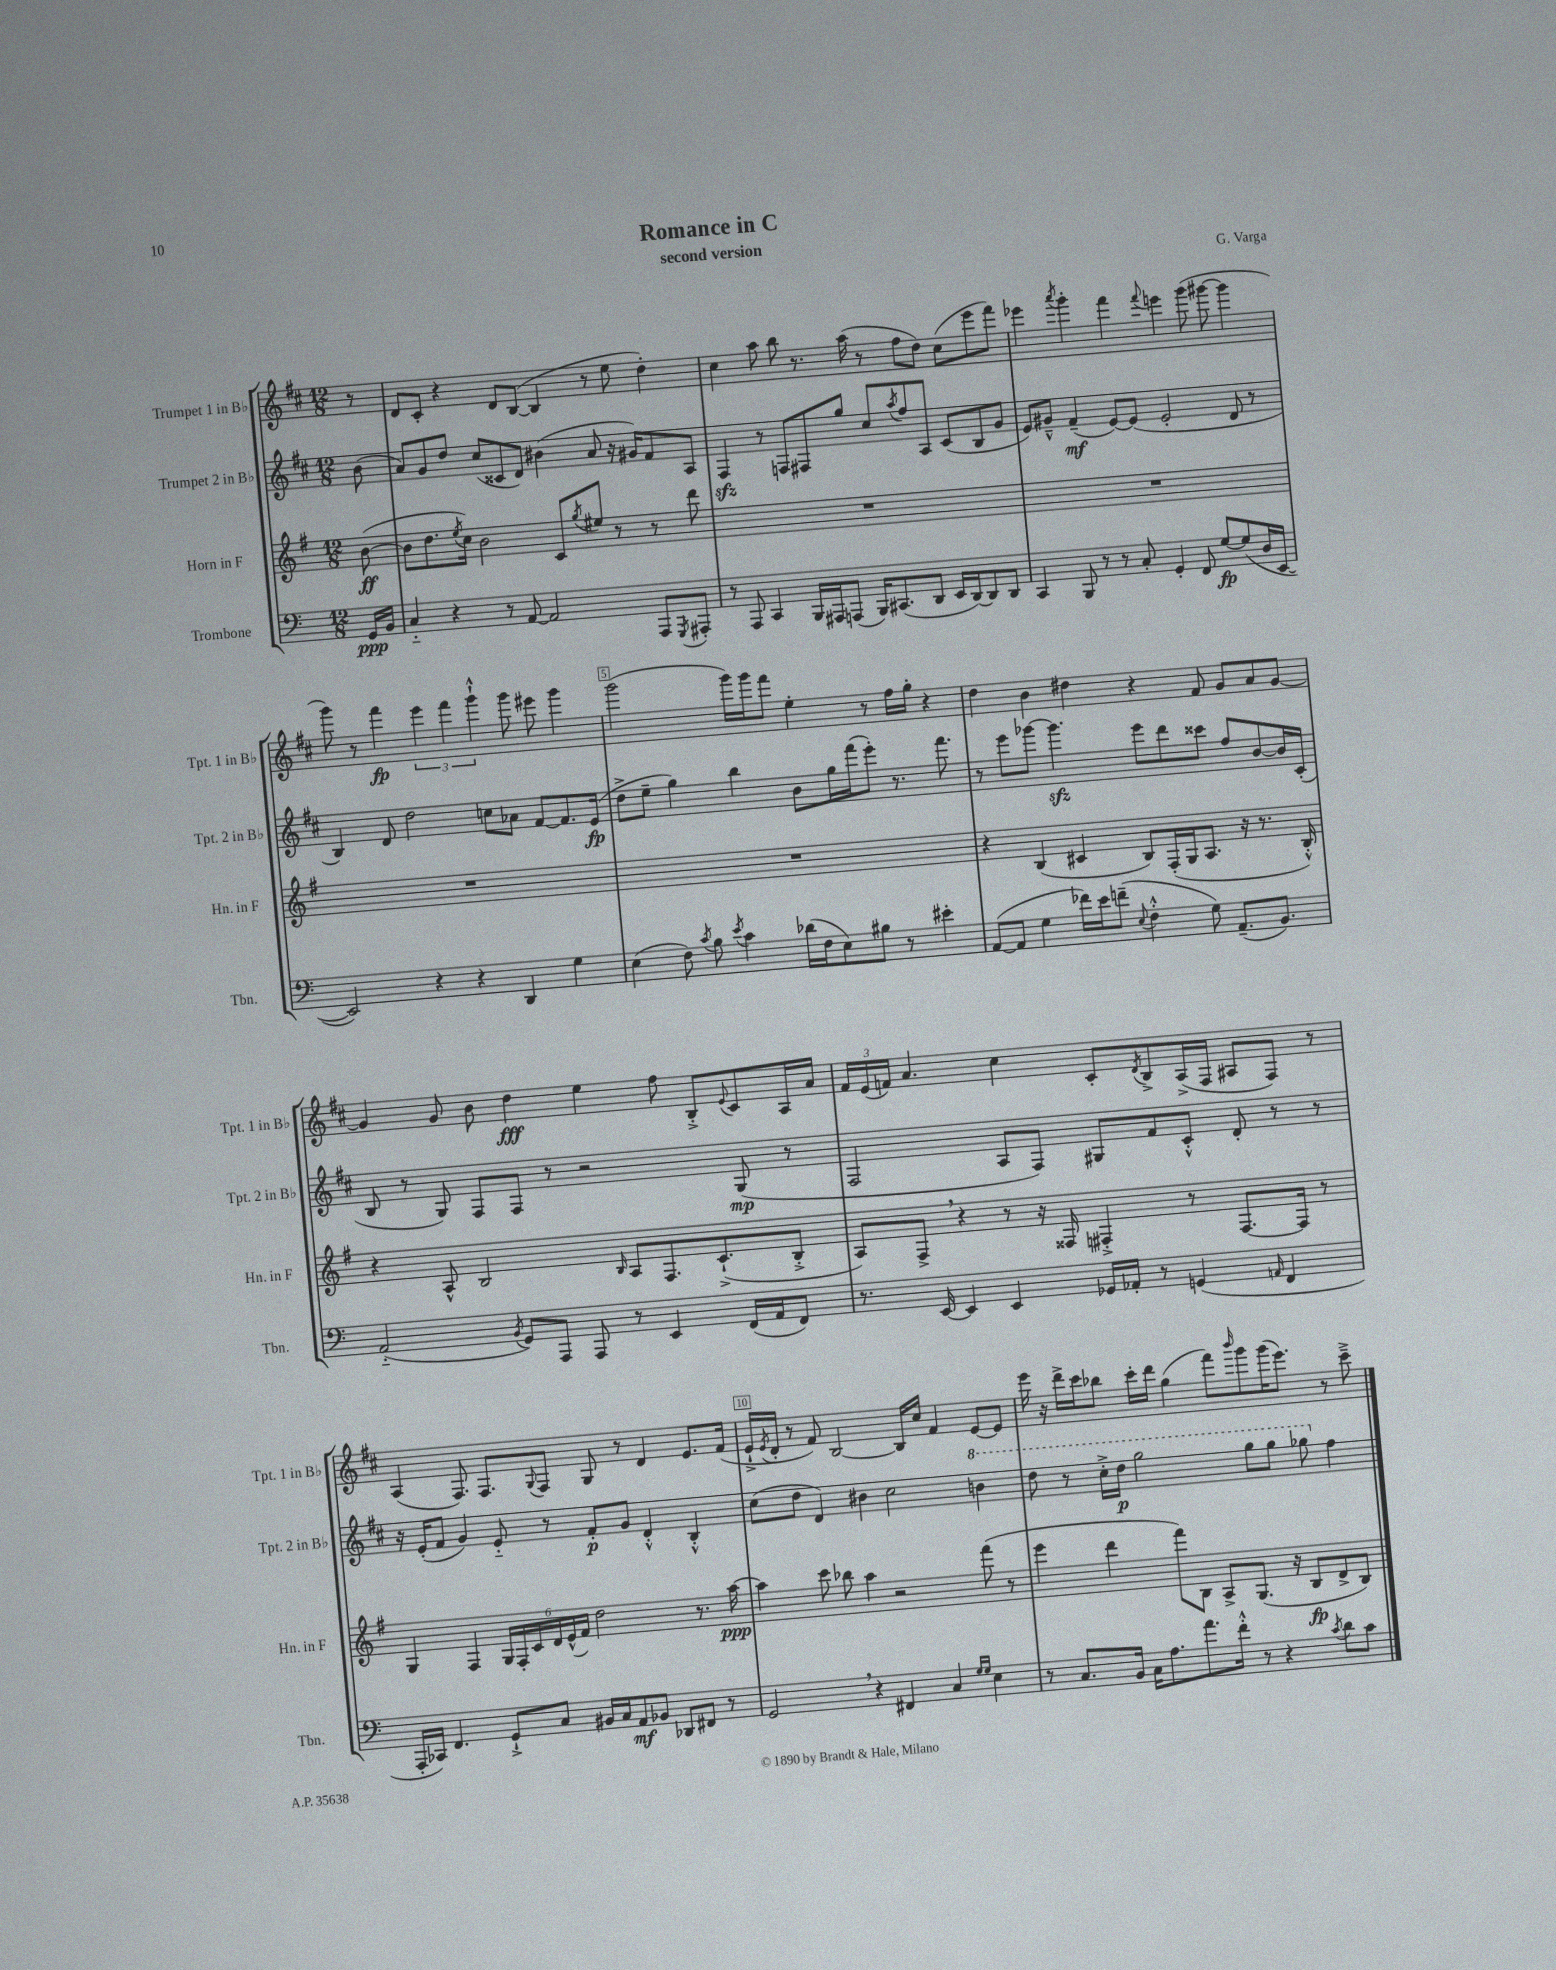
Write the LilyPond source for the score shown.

\header { title = "Romance in C" composer = "G. Varga" subtitle = "second version" }
<<
\new StaffGroup <<
\new Staff = "s0" \with { instrumentName = "Trumpet 1 in Bb" shortInstrumentName = "Tpt. 1 in Bb" } {
    \clef treble \key d \major \numericTimeSignature \time 12/8 \partial 8
    r8 |
    d'8 cis'8-. r4 d'8 b8~( b4 r8 e''8 d''4-.) |
    cis''4 a''8 b''8 r8. a''16( r8 fis''8 d''8) cis''8( e'''8 fis'''8) |
    ees'''4 \acciaccatura { a'''8 } g'''4-. fis'''4 \appoggiatura { fis'''8 } e'''4 g'''8( gis'''8~ gis'''4 |
    g'''8) r8 fis'''4\fp \tuplet 3/2 { e'''4 fis'''4 g'''4-!-^ } g'''8 eis'''8 g'''4 |
    g'''2( g'''16) g'''16 fis'''8 e''4-. r8 fis''16 g''16-. r4 |
    d''4 b'4 dis''4 r4 fis'8 g'8 a'8 g'8~ |
    g'4 g'8 b'8 d''4\fff e''4 fis''8 b8-.-> \appoggiatura { e'8 } cis'8 a16 a'16 |
    \tuplet 3/2 { fis'16 e'16( f'16) } a'4. cis''4 cis'8-. \acciaccatura { d'8 } b8-> a16->( fis16 ais8 fis8) r8 |
    a4( fis8.) fis8. \appoggiatura { g8 } fis8 g8 r8 d'4 e'8. fis'16( |
    e'16-!-> \acciaccatura { e'8 } d'16-. r8 fis'8) b2~ b16 cis''16 fis'4 e'8~ e'8 |
    e'''16 r16 d'''16-> cis'''16 bes''8 cis'''16-. d'''16 g''4( fis'''8) \grace { b'''16 } g'''8 g'''16( e'''8.) r8 cis'''8---> \bar "|." |
}
\new Staff = "s1" \with { instrumentName = "Trumpet 2 in Bb" shortInstrumentName = "Tpt. 2 in Bb" } {
    \clef treble \key d \major \numericTimeSignature \time 12/8 \partial 8
    b'8( |
    a'8) g'8 d''8 cis''8( cisis'8 d'8) bis'4( a'8 r16 gis'16) fis'8 a8 |
    fis4\sfz r8 f8 fis8 g''8 cis''8 \acciaccatura { a''8 } fis''8 a8 cis'8( b8 g'8 |
    e'8) gis'8---^ fis'4--\mf( e'8~) e'8( e'2-. d'8 r8 |
    b4) d'8 d''2 c''8 aes'8 fis'8~ fis'8. e'16\fp( |
    d''8-> e''8-- g''4) b''4 b'8 g''16 fis'''16( e'''8-.) r8. fis'''8. |
    r8 e'''8 ges'''8~ ges'''4.\sfz e'''8 d'''8 cisis'''8 fis''8 b'8~ b'16 cis'16-.( |
    b8 r8 g8) fis8 fis8 r8 r2 g8\mp( r8 |
    fis2 a8 fis8) gis8 fis'8 cis'8-.-^ d'8-. r8 r8 |
    r16 e'16-.( fis'8 g'4) e'8-_ r8 fis'8-.\p g'8 d'4-.-^ b4-.-^ |
    cis''8( d''8 d'4) bis'4 cis''2 \ottava #1 b''!4 |
    d'''8 r8 cis'''16-.-> d'''16\p g'''2 g'''8 g'''8 ges'''8 \ottava #0 fis''4 \bar "|." |
}
\new Staff = "s2" \with { instrumentName = "Horn in F" shortInstrumentName = "Hn. in F" } {
    \clef treble \key g \major \numericTimeSignature \time 12/8 \partial 8
    b'8~\ff( |
    b'8 d''8. \acciaccatura { e''8 } c''16) b'2 c'8 \acciaccatura { g''8 } eis''8 r8 r8 d'''8 |
    R1. |
    R1. |
    R1. |
    R1. |
    r4 b4( cis'4 b8) fis16-.( g16 a8. r16 r8. b16-.-^) |
    r4 a8-^ b2 \grace { b16 } a8 fis8. c'8.-!->( b8-.-> |
    a8) fis8-> \breathe r4 r8 r16 fisis16 fis4-.-> r8 fis8.~ fis16 r8 |
    g4 fis4 \tuplet 6/4 { g16 fis16-. c'16 d'16 e'16-^( fis'16) } d''2 r8. a''16~\ppp |
    a''4 c'''8 bes''8 a''4 r2 fis'''8( r8 |
    e'''4 d'''4 fis'''8) b8 a8-> g8.( r16 b8\fp d'8-> b8) \bar "|." |
}
\new Staff = "s3" \with { instrumentName = "Trombone" shortInstrumentName = "Tbn." } {
    \clef bass \key c \major \numericTimeSignature \time 12/8 \partial 8
    g,16\ppp b,16 |
    c4-_ r4 r8 a,8~ a,2 a,,8 \acciaccatura { g,,8 } ais,,8-. |
    r8 a,,8 c,4 b,,16 ais,,16 a,,8( b,,16) cis,8.( d,8 e,16 d,16~) d,8 d,8 |
    c,4 b,,8 r8 r8 c8-. g,4-. f,8 g8~\fp g8( d16 e,16~ |
    e,2) r4 r4 d,4 g4 |
    e4( f8) \acciaccatura { c'8 } b8 \acciaccatura { e'8 } c'4 des'16( f16 e8) bis8 r8 eis'4-. |
    a,8~( a,8 g4 fes'16) e'16 f'8--( \appoggiatura { e8 } f4-.-^ g8) a,8.--( b,8.) |
    a,2-_( \acciaccatura { b,8 } g,8) a,,8 a,,8 r8 e,4 f,16( a,16 f,8) |
    r8. e,16~ e,4 e,4 ges,16 aes,16-. r8 g,4( \grace { a,16 } f,4 |
    a,,16-. ces,16) f,4. g,8-!-> c8 bis,16 c16 a,8\mf bes,8 des,8 fis,8 r8 |
    g,2 \breathe r4 fis,4 c4 \grace { g16 g16 } e4 |
    r8 c8. b,16 c16 a8. a'8. f'16-.-^ r8 r4 \acciaccatura { c'8 } d'8 c'8 \bar "|." |
}
>>
>>
\layout { \context { \Score \override BarNumber.break-visibility = ##(#f #t #t) barNumberVisibility = #(every-nth-bar-number-visible 5) \override BarNumber.stencil = #(make-stencil-boxer 0.1 0.3 ly:text-interface::print) } }
